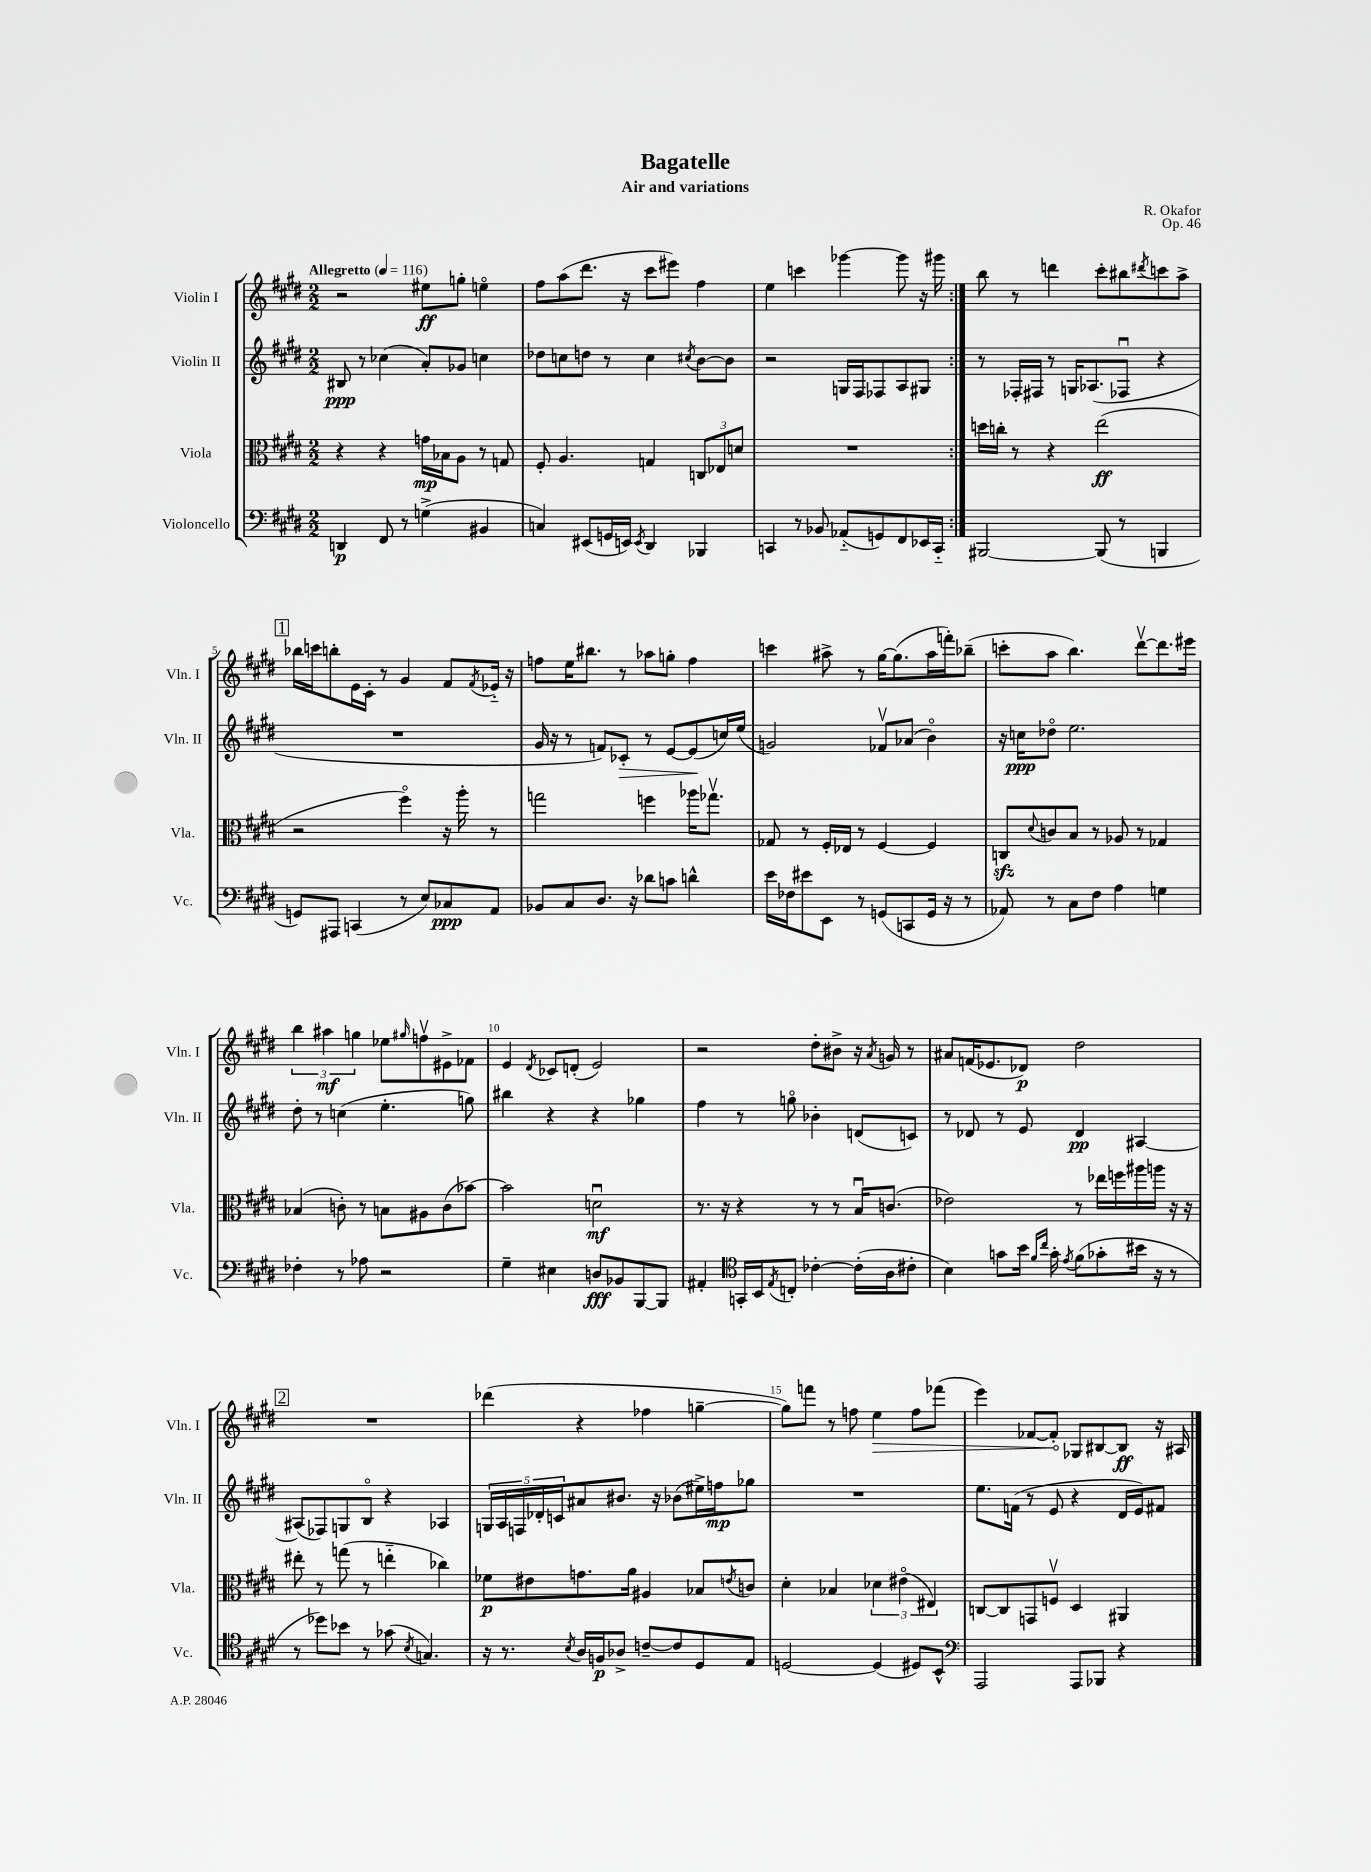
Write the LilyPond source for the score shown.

\header { title = "Bagatelle" composer = "R. Okafor" subtitle = "Air and variations" opus = "Op. 46" }
<<
\new StaffGroup <<
\new Staff = "s0" \with { instrumentName = "Violin I" shortInstrumentName = "Vln. I" } {
    \clef treble \key e \major \numericTimeSignature \time 2/2 \tempo "Allegretto" 4 = 116
    \repeat volta 2 { r2 eis''8\ff g''8-. e''4\flageolet |
    fis''8 a''8( dis'''8. r16 cis'''8 eis'''8) fis''4 |
    e''4 c'''4 ges'''4~ ges'''8 r16 gis'''16 | }
    b''8 r8 d'''4 cis'''8-. bis''8 \acciaccatura { dis'''8 } c'''8 a''8-> |
    \mark \markup { \box "1" } bes''16 c'''16 b''8-. e'16 cis'16-. r8 gis'4 fis'8 \acciaccatura { fis'8 } ees'16-_ r16 |
    f''8 e''16 bis''8. r8 aes''8 g''8-. f''4 |
    c'''4 ais''8-> r8 gis''16~ gis''8.( ais''16 f'''16-.) bes''8--( |
    c'''8-. a''8 b''4.) dis'''8~\upbow dis'''8. eis'''16 |
    \tuplet 3/2 { b''4 ais''4\mf g''4 } ees''8 \grace { gis''16 } f''8\upbow eis'8-> fes'8 |
    e'4 \acciaccatura { dis'8 } ces'8 d'8-.( e'2) |
    r2 dis''8-. bis'8-> r16 \acciaccatura { a'8 } g'16 r8 |
    ais'8 f'16( ees'8. des'8\p) dis''2 |
    \mark \markup { \box "2" } R1 |
    des'''4( r4 fes''4 g''4~-- |
    g''8) f'''8 r8 f''8 \once \override Hairpin.circled-tip = ##t e''4\> f''8 fes'''8( |
    e'''4) fes'8~ fes'8-.\! ges8 bis8~ bis8\ff r16 ais16 \bar "|." |
}
\new Staff = "s1" \with { instrumentName = "Violin II" shortInstrumentName = "Vln. II" } {
    \clef treble \key e \major \numericTimeSignature \time 2/2
    \repeat volta 2 { bis8\ppp r8 ces''4( a'8-.) ges'8 c''4 |
    des''8 c''8 d''8 r8 c''4 \acciaccatura { cis''8 } b'8~ b'8 |
    r2 g16 fis16 fes8 a8 gis8 | }
    r8 fes16-. fis16 r8 g16 aes8.( fes8\downbow r4 |
    \mark \markup { \box "1" } R1 |
    gis'16 r16 r8 f'8) ces'8-.\> r8 e'8~ e'8\!( c''16) e''16( |
    g'2) fes'8\upbow aes'8( b'4\flageolet) |
    r16 c''16\ppp des''8\flageolet e''2. |
    dis''8-. r8 c''4( e''4.-. g''8) |
    bis''4 r4 r4 ges''4 |
    fis''4 r8 g''8\flageolet bes'4-. d'8( c'8) |
    r8 des'8 r8 e'8 des'4\pp ais4~ |
    \mark \markup { \box "2" } ais8( fes8) g8 b8\flageolet r4 aes4 |
    \tuplet 5/4 { g16 a16 f16 des'16-. c'16 } ais'8 bis'8. r16 bes'8( eis''16->) f''16\mp ges''8 |
    R1 |
    e''8. f'16( r8 e'8 r4 dis'16 e'16) fis'8 \bar "|." |
}
\new Staff = "s2" \with { instrumentName = "Viola" shortInstrumentName = "Vla." } {
    \clef alto \key e \major \numericTimeSignature \time 2/2
    \repeat volta 2 { r4 r4 g'16\mp bes16 a8 r8 g8 |
    fis8-. a4. g4 \tuplet 3/2 { c8 ees8 d'8 } |
    R1 | }
    d''16 c''16-. r8 r4 e''2\ff( |
    \mark \markup { \box "1" } r2 fis''4\flageolet) r16 a''16-. r8 |
    g''2 f''4 aes''16 ges''8.\upbow |
    ges8 r8 fis16-. ees16 r8 fis4~ fis4 |
    c8\sfz \appoggiatura { dis'8 } c'8 b8 r8 aes8 r8 ges4 |
    bes4( c'8-.) r8 b8 ais8 c'8( bes'8~) |
    bes'2 d'2\downbow\mf |
    r8. r16 r4 r8 r8 b16\downbow c'8.( |
    ees'2) r8 ees''16 f''16 ais''16 a''16 r16 r16 |
    \mark \markup { \box "2" } eis''8-. r8 g''8( r8 e''4-_ ces''4) |
    fes'8\p eis'8 g'8. a'16 ais4 bes8 \acciaccatura { e'8 } c'8 |
    dis'4-. bes4 \tuplet 3/2 { des'4 eis'4\flageolet( eis4) } |
    c8~ c8 g,8 f8\upbow dis4 ais,4 \bar "|." |
}
\new Staff = "s3" \with { instrumentName = "Violoncello" shortInstrumentName = "Vc." } {
    \clef bass \key e \major \numericTimeSignature \time 2/2
    \repeat volta 2 { d,4\p fis,8 r8 g4->( bis,4 |
    c4) eis,8( g,16 e,16) \acciaccatura { e,8 } dis,4 bes,,4 |
    c,4 r8 bes,8 aes,8-_( g,8) fis,8 ees,16 c,16-_ | }
    bis,,2~ bis,,8( r8 b,,4 |
    \mark \markup { \box "1" } g,8) ais,,8 c,4( r8 e8) ces8\ppp a,8 |
    bes,8 cis8 dis8. r16 des'8 c'8 d'4-^ |
    e'16 fes16 eis'8 e,8 r8 g,8( c,8 g,16 r16 r8 |
    aes,8) r8 cis8 fis8 a4 g4 |
    fes4-. r8 aes8 r2 |
    gis4-- eis4 d8\fff bes,8 b,,8~ b,,8 |
    ais,4-. \clef tenor g,16-. b,16 \acciaccatura { e8 } c8-. ces'4~-. ces'16-.( a16 cis'8-. |
    b4) g'8 b'16 \grace { fis'16 cis''16 } g'16-. \acciaccatura { e'8 } fis'8( ges'8-. bis'16 r16 r8 |
    \mark \markup { \box "2" } r8 des''8) bes'8 r8 ges'8( \acciaccatura { b8 } g4.) |
    r16 r8. \acciaccatura { b8 } a16 f16\p aes8-> c'8~-- c'8 dis8 e8 |
    d2~ d4( dis8) b,8-^ |
    \clef bass a,,2 a,,8 bes,,8 r4 \bar "|." |
}
>>
>>
\layout { \context { \Score \override BarNumber.break-visibility = ##(#f #t #t) barNumberVisibility = #(every-nth-bar-number-visible 5) } }
